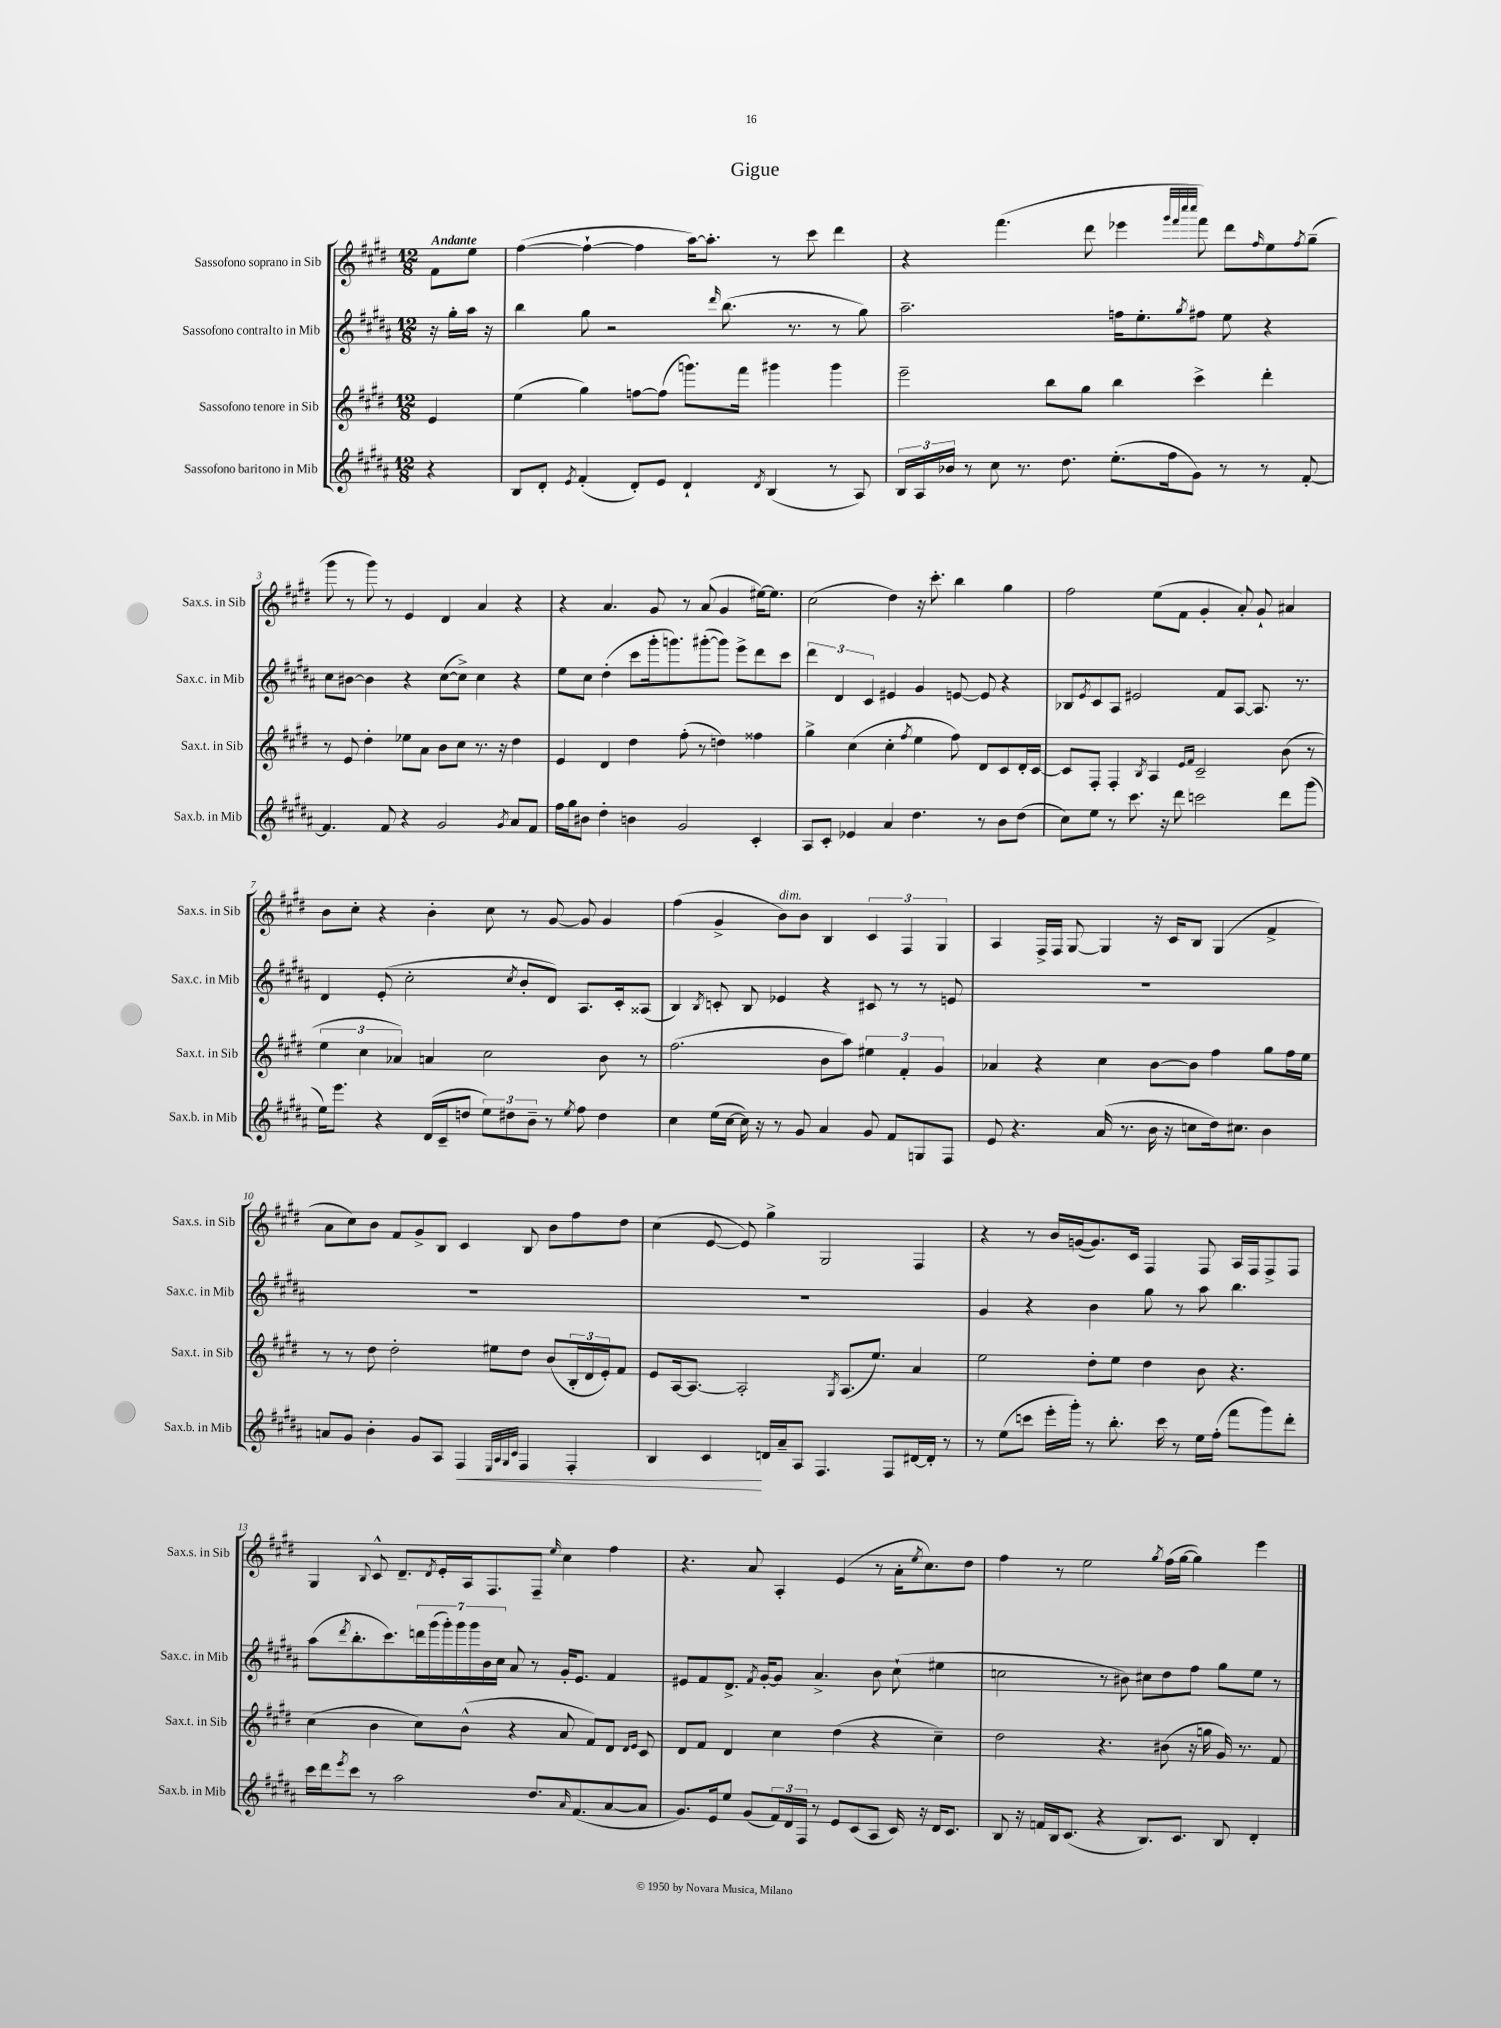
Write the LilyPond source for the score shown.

\header { title = "Gigue" }
<<
\new StaffGroup <<
\new Staff = "s0" \with { instrumentName = "Sassofono soprano in Sib" shortInstrumentName = "Sax.s. in Sib" } {
    \clef treble \key e \major \numericTimeSignature \time 12/8 \partial 4 \tempo "Andante"
    fis'8 e''8 |
    fis''4~( fis''4~-! fis''4 a''16~) a''8.-. r8 cis'''8 dis'''4 |
    r4 fis'''4.( dis'''8 ees'''4 \grace { gis'''32 fis'''32 cis''''32 cis''''32 } fis'''8) dis'''8 \grace { fis''16 } e''8 \acciaccatura { fis''8 } gis''8--( |
    gis'''8 r8 gis'''8) r8 e'4 dis'4 a'4 r4 |
    r4 a'4. gis'8 r8 a'8( gis'4 eis''16~) eis''8. |
    cis''2( dis''4) r16 cis'''8.-. b''4 gis''4 |
    fis''2 e''8( fis'8 gis'4-. a'8-.) gis'8-! ais'4 |
    b'8 cis''8-. r4 b'4-. cis''8 r8 gis'8~ gis'8 gis'4 |
    fis''4( gis'4-> b'8^\markup { \italic "dim." }) b'8 b4 \tuplet 3/2 { cis'4 fis4 gis4 } |
    a4 fis16-> fis16 gis8~ gis4 r16 cis'16 b8 gis4( fis'4-> |
    a'8 cis''8) b'8 fis'8 gis'8-> b8 cis'4 b8 b'8 fis''8 dis''8 |
    cis''4( e'8~ e'8) gis''4-> gis2 fis4 |
    r4 r8 b'16 g'16~( g'8.) cis'16 fis4 fis8 a16 fis16 fis8-> fis8 |
    gis4 \appoggiatura { b8 } cis'8-^ dis'8.-- \acciaccatura { dis'8 } e'16-. a16 fis8. fis8-- \grace { e''16 } cis''4 fis''4 |
    r4. a'8 a4-. e'4( r8 a'16-. \acciaccatura { e''8 } cis''8.) dis''8 |
    fis''4 r8 e''2 \acciaccatura { gis''8 } fis''16( gis''16~ gis''4) e'''4 \bar "|." |
}
\new Staff = "s1" \with { instrumentName = "Sassofono contralto in Mib" shortInstrumentName = "Sax.c. in Mib" } {
    \clef treble \key b \major \numericTimeSignature \time 12/8 \partial 4
    r16 gis''16-. ais''16 r16 |
    b''4 gis''8 r2 \grace { dis'''16 } b''8.( r8. r8 gis''8) |
    ais''2.-- f''16 e''8.-. \acciaccatura { gis''8 } fis''8 e''8 r4 |
    cis''8 bis'8~ bis'4 r4 cis''8~( cis''8->) cis''4 r4 |
    e''8 cis''8 dis''4-.( cis'''8 gis'''16-. g'''8.) gis'''8~-.( gis'''8) e'''8-> dis'''8 cis'''8 |
    \tuplet 3/2 { dis'''4 dis'4 cis'4 } eis'4 gis'4 e'8~ e'8 r4 |
    bes8 \acciaccatura { e'8 } cis'8 ais8 eis'2 fis'8 ais8~ ais8. r8. |
    dis'4 e'8-.( cis''2-. \acciaccatura { cis''8 } b'8-. dis'8) ais8. cis'16-. aisis8( |
    b4) \acciaccatura { b8 } c'8-. b8 ees'4 r4 cis'8 r8 r8 e'8 |
    R1. |
    R1. |
    R1. |
    gis'4 r4 b'4 gis''8 r8 ais''8 b''4. |
    ais''8( \acciaccatura { dis'''8 } b''8.-. cis'''8.) \tuplet 7/4 { d'''16 gis'''16( gis'''16-.) gis'''16 gis'''16 b'16 cis''16 } ais'8 r8 gis'16-. e'8. fis'4 |
    eis'8 fis'8 dis'8.-> \acciaccatura { fis'8 } gis'16~-. gis'8 ais'4.-> b'8 cis''8-!( eis''4 |
    c''2 r8 bis'8) cis''8 dis''8 fis''8 gis''8 e''8 r8 \bar "|." |
}
\new Staff = "s2" \with { instrumentName = "Sassofono tenore in Sib" shortInstrumentName = "Sax.t. in Sib" } {
    \clef treble \key e \major \numericTimeSignature \time 12/8 \partial 4
    e'4 |
    e''4( gis''4) f''8~ f''8( g'''8.) fis'''16 gis'''4 gis'''4 |
    e'''2-- b''8 gis''8 b''4 cis'''4-> dis'''4-. |
    r8 e'8 dis''4-. ees''8 a'8 b'8 cis''8 r8. r16 dis''4 |
    e'4 dis'4 dis''4 fis''8-.( r8 d''4) fisis''4 |
    gis''4-> cis''4( cis''4-. \acciaccatura { fis''8 } e''4 fis''8) dis'8 cis'8 dis'16-. cis'16~ |
    cis'8 fis8-. fis4-. \acciaccatura { b8 } a4 \grace { e'16 fis'16 } cis'2-- b'8( r8 |
    \tuplet 3/2 { e''4 cis''4 aes'4) } a'4 cis''2 b'8 r8 |
    fis''2.( b'8 a''8) \tuplet 3/2 { eis''4 fis'4-. gis'4 } |
    aes'4 r4 cis''4 b'8~ b'8 fis''4 gis''8 fis''16 e''16 |
    r8 r8 dis''8 dis''2-. eis''8 dis''8 b'8( \tuplet 3/2 { b16-. dis'16 e'16-.) } fis'8 |
    e'8 a16~ a8.~ a2-. \acciaccatura { gis8 } a8.( e''8.) a'4 |
    e''2 dis''8-. e''8 dis''4 b'8 r4. |
    cis''4( b'4 cis''8) b'8-^( r4 a'8 fis'8) dis'8 \grace { dis'16 e'16 } cis'8 |
    dis'8 fis'8 dis'4 cis''4 dis''4( r4 cis''4--) |
    dis''2 r4. bis'8( r16 g''16 gis'16) r8. fis'8 \bar "|." |
}
\new Staff = "s3" \with { instrumentName = "Sassofono baritono in Mib" shortInstrumentName = "Sax.b. in Mib" } {
    \clef treble \key b \major \numericTimeSignature \time 12/8 \partial 4
    r4 |
    b8 dis'8-. \acciaccatura { e'8 } fis'4-.( dis'8-.) e'8 dis'4-! \acciaccatura { dis'8 } b4( r8 ais8) |
    \tuplet 3/2 { b16 ais16 bes'16 } r8 cis''8 r8. dis''8. e''8.-.( fis''16 gis'8) r8 r8 fis'8~-. |
    fis'4. fis'8 r4 gis'2 \acciaccatura { gis'8 } ais'8 fis'8 |
    fis''16 gis''16 bis'8 dis''4-. b'4 gis'2 cis'4-. |
    ais8 cis'8-. ees'4 ais'4 dis''4. r8 b'8 dis''8( |
    cis''8) e''8 r8 cis'''8. r16 dis'''8 c'''2 dis'''8 gis'''8( |
    e''16) e'''8. r4 dis'16( cis'16-- d''8 \tuplet 3/2 { e''8) dis''8 b'8-- } r8 \acciaccatura { e''8 } fis''8 dis''4 |
    cis''4 e''16( cis''16~ cis''16) r16 r8 gis'8 ais'4 gis'8 fis'8 g8 fis8 |
    e'8 r4. ais'16( r8. b'16 r16 c''8 dis''16) cis''8. b'4 |
    a'8 gis'8 b'4-. gis'8 ais8 fis4\< \grace { e32 ais32 gis32 cis'32 } fis4 fis4-. |
    b4 cis'4\! d'16 ais'16-- ais8 fis4. fis8 dis'16~ dis'16-. r8 |
    r8 e''8( c'''8 e'''16-. gis'''16-.) r8 b''8.-. c'''16 r8 e''16 fis''16-.( fis'''8 gis'''8) dis'''8-. |
    cis'''16 dis'''16 \acciaccatura { e'''8 } cis'''8 r8 ais''2 dis''8. \grace { ais'16 } fis'8.( ais'8~ ais'8 |
    gis'8.) e'16 e''8 gis'8( \tuplet 3/2 { fis'16) dis'16 fis16 } r8 e'8 cis'8( ais8 cis'16) r16 dis'16 cis'8. |
    b8 r16 f'16 b16 cis'8.( r4 b8.) cis'8. b8 dis'4-. \bar "|." |
}
>>
>>
